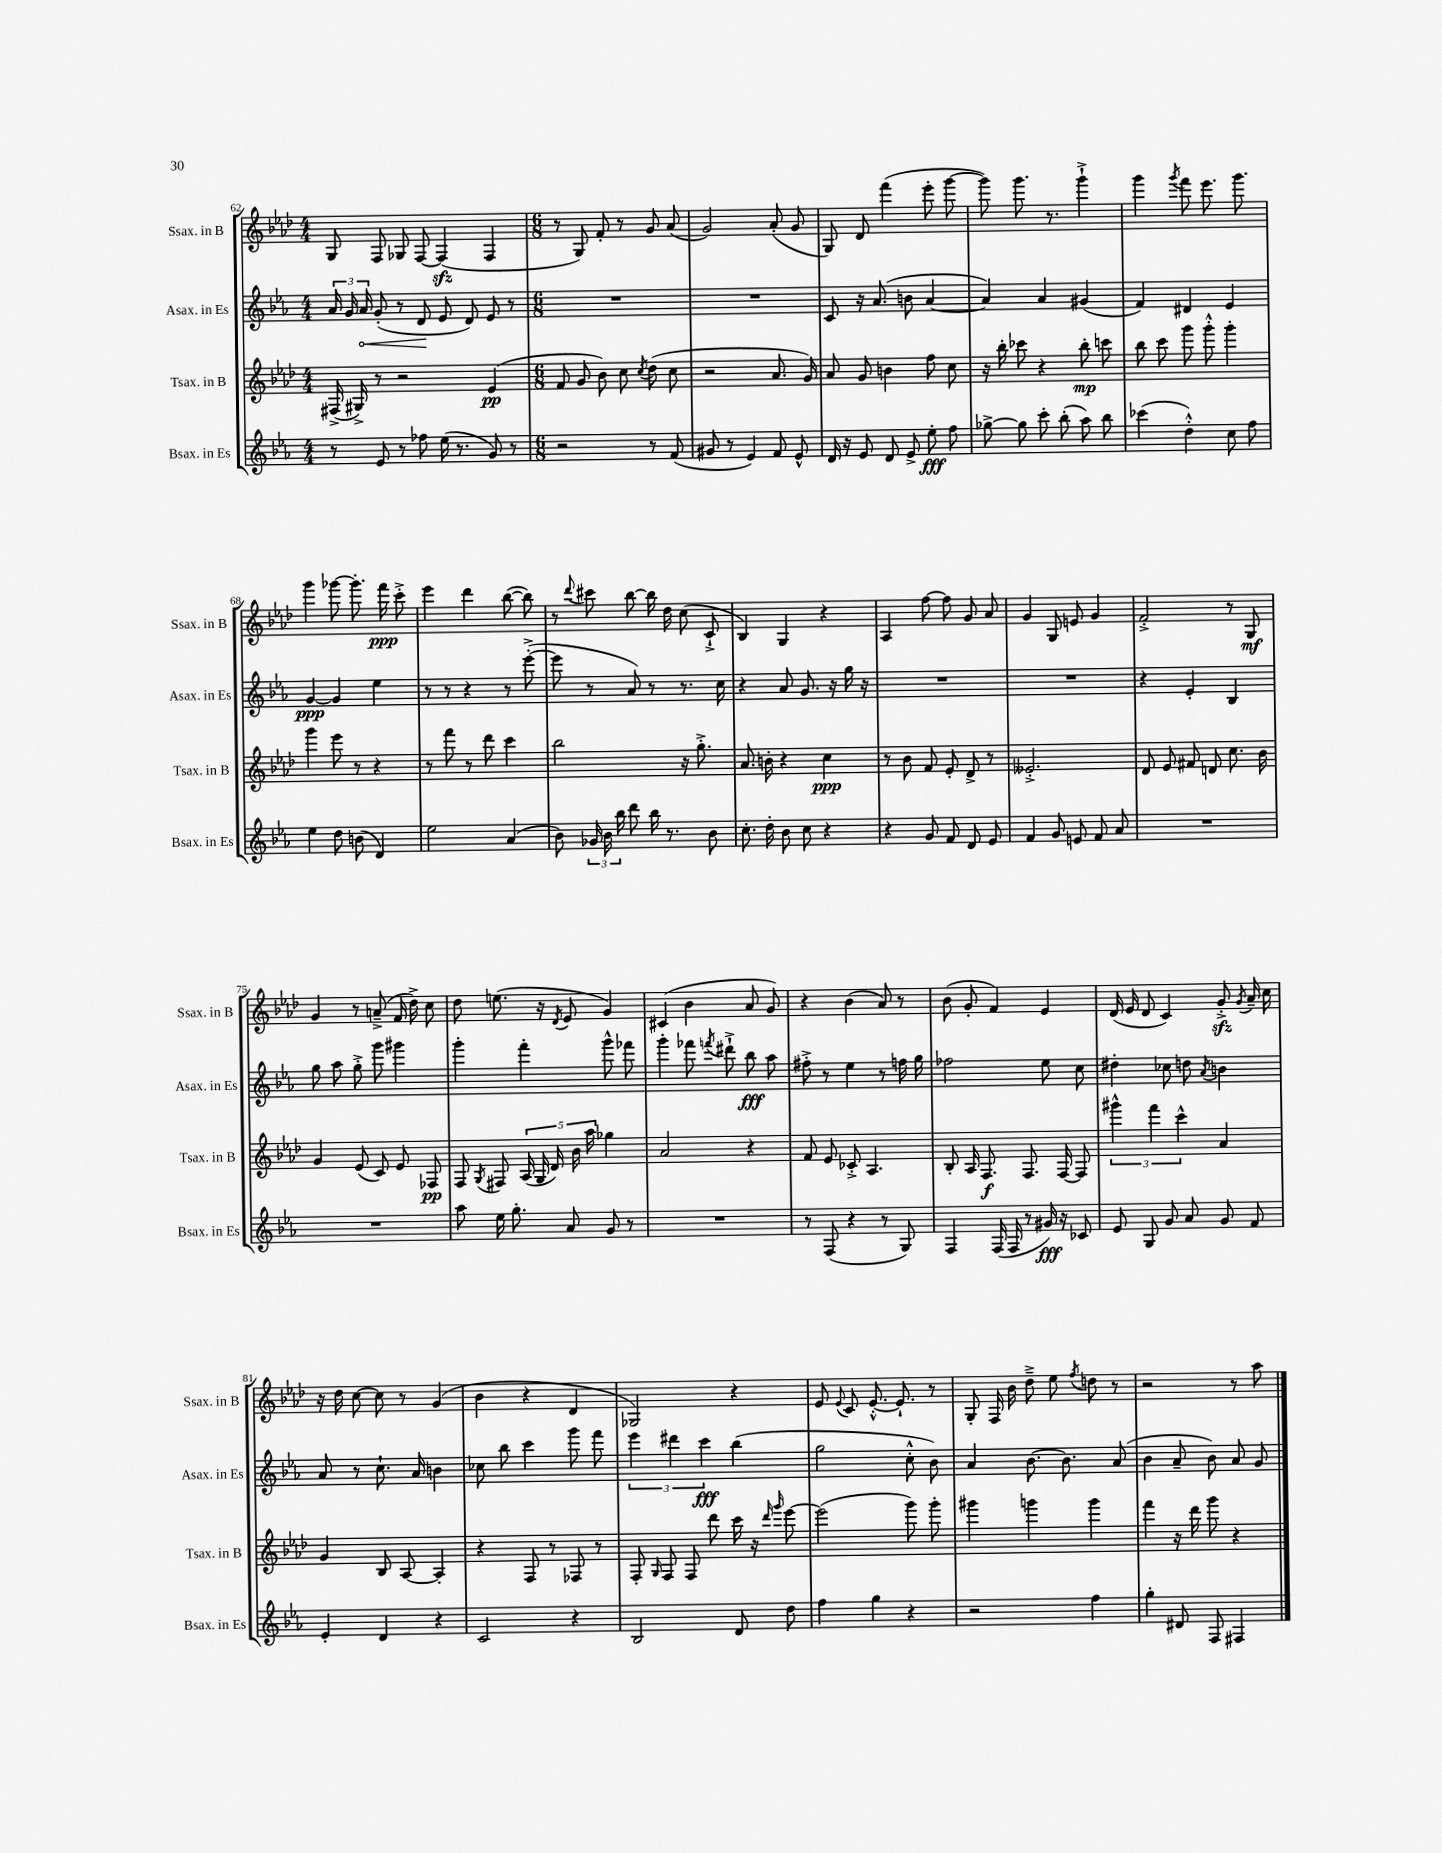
<<
\new StaffGroup <<
\new Staff = "s0" \with { instrumentName = "Ssax. in B" shortInstrumentName = "Ssax. in B" } {
    \clef treble \key aes \major \numericTimeSignature \time 4/4
    \autoBeamOff g8 f8 ges8 f8~ f4\sfz( f4 |
    \numericTimeSignature \time 6/8 r8 g8) f'8-. r8 g'8 aes'8( |
    g'2) aes'8-.( g'8 |
    g8) des'8 f'''4( ees'''8-. g'''8~ |
    g'''8) g'''8. r8. g'''4-!-> |
    g'''4 \acciaccatura { g'''8 } f'''8 ees'''8. g'''8. |
    g'''4 ges'''8~ ges'''8.-. f'''16\ppp c'''8-.-> |
    ees'''4 des'''4 bes''8~( bes''8) |
    r8 \appoggiatura { des'''8 } cis'''8 bes''8~ bes''16 des''16 c''8( c'8-!-> |
    bes4) g4 r4 |
    aes4 f''8~ f''8 g'8 aes'8 |
    g'4 g8 e'8 g'4 |
    f'2-.-> r8 g8\mf |
    g'4 r8 a'8--->( f'16 des''16->) c''8 |
    des''8 e''8.( r16 \acciaccatura { des'8 } ees'8 g'4) |
    cis'4( bes'4 aes'8 g'8) |
    r4 bes'4( aes'8) r8 |
    bes'8( g'8-. f'4) ees'4 |
    des'16( ees'16 des'8 c'4) g'8-.->\sfz \acciaccatura { g'8 } aes'16-- c''16 |
    r16 des''16 c''8~ c''8 r8 g'4( |
    bes'4 r4 des'4 |
    ges2) r4 |
    ees'8 \appoggiatura { ees'8 } c'8 ees'8.~-.-^ ees'8.-! r8 |
    g8-. f16 bes'16 des''8---> ees''8 \acciaccatura { f''8 } d''8 r8 |
    r2 r8 aes''8 \bar "|." |
}
\new Staff = "s1" \with { instrumentName = "Asax. in Es" shortInstrumentName = "Asax. in Es" } {
    \clef treble \key ees \major \numericTimeSignature \time 4/4
    \autoBeamOff \tuplet 3/2 { aes'16 g'16 \once \override Hairpin.circled-tip = ##t aes'16\< } g'8-.( r8 d'8\! ees'8 d'8) ees'8 r8 |
    \numericTimeSignature \time 6/8 R2. |
    R2. |
    c'8 r16 aes'8.( b'8 aes'4~ |
    aes'4) aes'4 gis'4( |
    f'4) dis'4 ees'4 |
    g'4~\ppp g'4 ees''4 |
    r8 r8 r4 r8 ees'''8~-.->( |
    ees'''8 r8 aes'8) r8 r8. c''16 |
    r4 aes'8 g'8. r16 g''16 r16 |
    R2. |
    R2. |
    r4 ees'4-. bes4 |
    g''8 aes''8 g''8-.-> g'''8 gis'''4 |
    g'''4-. f'''4-. g'''8-^ fes'''8 |
    g'''4-. fes'''8 \acciaccatura { f'''8 } dis'''8-!-> bes''8\fff aes''8 |
    fis''8-.-> r8 ees''4 r8 f''16 g''16 |
    fes''2 ees''8 c''8 |
    dis''4-. ces''8 d''8 \acciaccatura { aes'8 } b'4 |
    aes'8 r8 c''8.-! aes'16 b'4 |
    ces''8 bes''8 c'''4 g'''8 f'''8 |
    \tuplet 3/2 { ees'''4 dis'''4 c'''4\fff } bes''4( |
    g''2 c''8-.-^ bes'8) |
    aes'4 bes'8.~ bes'8. aes'8( |
    bes'4 aes'8-- bes'8) aes'8 g'8 \bar "|." |
}
\new Staff = "s2" \with { instrumentName = "Tsax. in B" shortInstrumentName = "Tsax. in B" } {
    \clef treble \key aes \major \numericTimeSignature \time 4/4
    \autoBeamOff fis16->( gis16->) r8 r2 ees'4\pp( |
    \numericTimeSignature \time 6/8 f'8 g'8 bes'8) c''8 \acciaccatura { c''8 } des''8( c''8 |
    r2 aes'8. g'16) |
    aes'8 g'8 b'4 f''8 c''8 |
    r16 bes''16-. ces'''8 r4 bes''8-.\mp c'''8 |
    bes''8 c'''8 g'''8 g'''8-.-^ g'''4-. |
    g'''4 ees'''8 r8 r4 |
    r8 f'''8 r8 des'''8 c'''4 |
    bes''2 r16 g''8.-.-> |
    aes'8. b'16-. r4 c''4\ppp |
    r8 bes'8 f'8 ees'8-. des'8-> r8 |
    eeses'2.-.-> |
    des'8 ees'8 fis'8 d'8 c''8. bes'16 |
    g'4 ees'8( c'8) ees'8 fes8\pp |
    f8 \acciaccatura { g8 } fis8 \tuplet 5/4 { aes16( g16 des'16) bes'16 aes''16 } ges''4 |
    aes'2 r4 |
    f'8 ees'8 ces'8-.-> aes4. |
    bes8-. aes16 f8.\f f8. f16~ f8 |
    \tuplet 3/2 { gis'''4-^ f'''4 c'''4-^ } aes'4 |
    g'4 bes8 aes8~ aes4-. |
    r4 f8 r8 fes8 r8 |
    f8-. \grace { g16 } f8 f8 des'''8 c'''16 r16 \grace { des'''16 g'''16 } ees'''8~ |
    ees'''2( g'''8) g'''8-. |
    gis'''4 g'''4 g'''4 |
    f'''4 r16 des'''16 g'''8 r4 \bar "|." |
}
\new Staff = "s3" \with { instrumentName = "Bsax. in Es" shortInstrumentName = "Bsax. in Es" } {
    \clef treble \key ees \major \numericTimeSignature \time 4/4
    \autoBeamOff r8 ees'8 r8 fes''8 ees''16( r8. g'8) r8 |
    \numericTimeSignature \time 6/8 r2 r8 f'8( |
    gis'8 r8 ees'4) f'8 ees'8-^ |
    d'16 r16 ees'8 d'8 ees'8-> ees''8-.\fff f''8 |
    ges''8~-> ges''8 c'''8-. bes''8-.( aes''8) bes''8 |
    ces'''4( d''4-.-^) c''8 f''8 |
    ees''4 d''8 b'8( d'4) |
    ees''2 aes'4( |
    bes'8) \tuplet 3/2 { ges'16 bes'16 bes''16 } d'''8 bes''16 r8. bes'8 |
    c''8.-. d''16-. bes'8 c''8 r4 |
    r4 g'8 f'8 d'8 ees'8 |
    f'4 g'8 e'8 f'8 aes'8 |
    R2. |
    R2. |
    aes''8 ees''16 g''8.-. aes'8 g'8 r8 |
    R2. |
    r8 f8( r4 r8 g8) |
    f4 f16( f16 r8 gis'16\fff) r16 ces'8 |
    ees'8 g8 g'8 aes'8 g'8 f'8 |
    ees'4-. d'4 r4 |
    c'2 r4 |
    bes2 d'8 d''8 |
    f''4 g''4 r4 |
    r2 f''4 |
    g''4-. dis'8 f8 fis4 \bar "|." |
}
>>
>>
\layout { \context { \Score currentBarNumber = #62 } }
